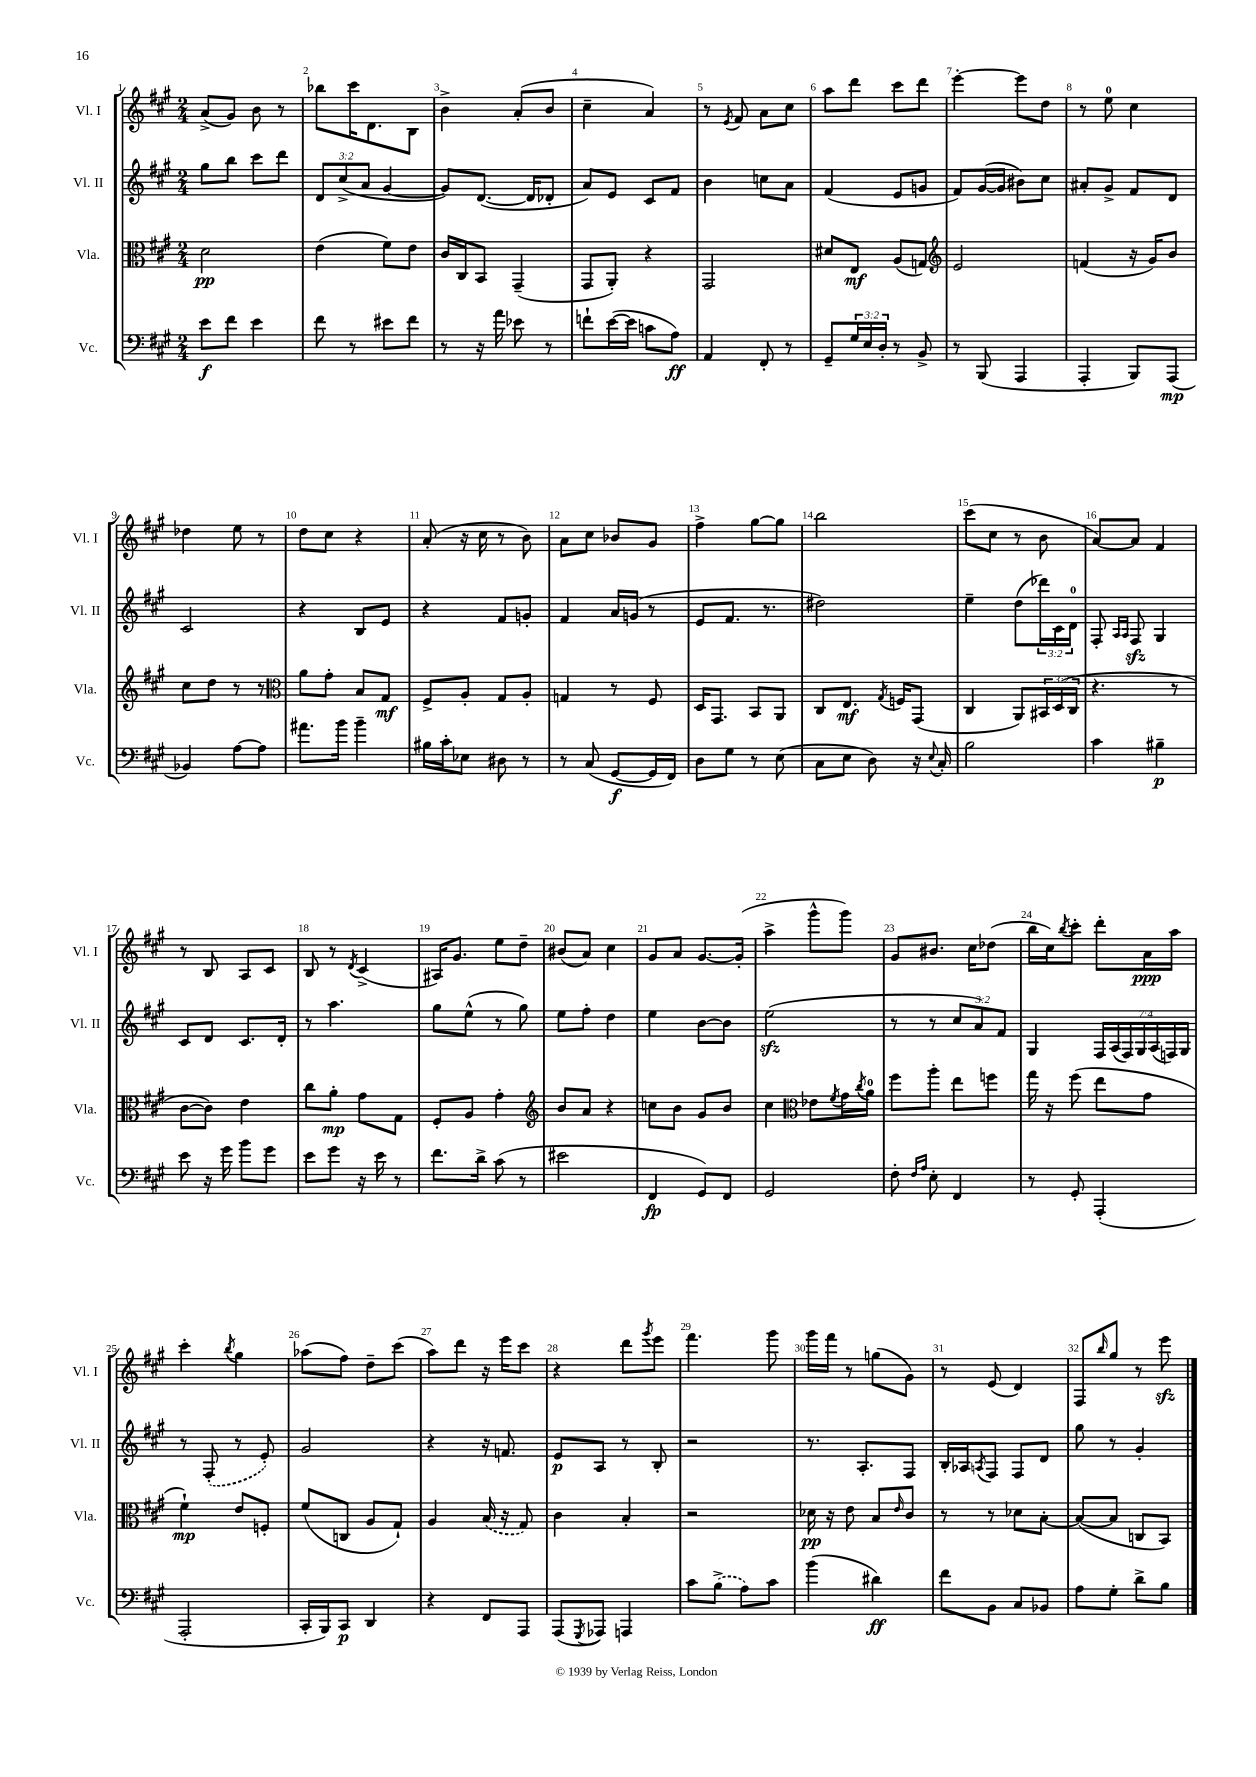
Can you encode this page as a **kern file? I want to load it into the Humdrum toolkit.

**kern	**kern	**kern	**kern
*staff4	*staff3	*staff2	*staff1
*clefF4	*clefC3	*clefG2	*clefG2
*k[f#c#g#]	*k[f#c#g#]	*k[f#c#g#]	*k[f#c#g#]
*M2/4	*M2/4	*M2/4	*M2/4
8e\L	2d\	8gg#\L	(8a^/L
8f#\J	.	8bb\J	8g#/J)
4e\	.	8ccc#\L	8b\
.	.	8ddd\J	8r
=	=	=	=
8f#\	(4e\	12d/L	8bb-\L
.	.	(12cc#^/	.
8r	.	.	16ccc#\K
.	.	12a/J	.
.	.	.	8.d\
8e#\L	8f#\L)	[4g#/	.
8f#\J	8e\J	.	8B\J
=	=	=	=
8r	16c#/LL	8g#/]L)	4b^\
.	16C#/J	.	.
16r	8BB/J	([8.d/J	.
16a\	.	.	.
8e-\	(4GG#~/	.	(8a'/L
.	.	16d/]LK	.
8r	.	8d-'/J	8b/J
=	=	=	=
8f`\L	8GG#/L	8a/L)	4cc#~\
([16e\L	8AA'/J)	8e/J	.
16e\]JJ	.	.	.
8c\L	4r	8c#/L	4a/)
8A\J)	.	8f#/J	.
=	=	=	=
4AA/	2GG#/	4b\	8r
.	.	.	8qe/
.	.	.	8f#/
8FF#'/	.	8cc\L	8a\L
8r	.	8a\J	8cc#\J
=	=	=	=
8GG#~/L	8d#/L	(4f#/	8aa\L
24G#/L	8E/J	.	8ddd\J
24E/	.	.	.
24D'/JJ	.	.	.
8r	(8A/L	8e/L	8ccc#\L
8BB^/	8G/J)	8g/J	8ddd\J
=	=	=	=
*	*clefG2	*	*
8r	2e/	8f#/L)	[4eee'\
(8BBB/	.	([16g#/L	.
.	.	16g#/]JJ	.
4AAA/	.	8b#\L)	8eee\]L
.	.	8cc#\J	8dd\J
=	=	=	=
4AAA'/	(4f/	8a#'/L	8r
.	.	8g#^/J	8ee\
8BBB/L)	16r	8f#/L	4cc#\
.	16g#/LK)	.	.
(8AAA/J	8b/J	8d/J	.
=	=	=	=
4BB-/)	8cc#\L	2c#/	4dd-\
.	8dd\J	.	.
[8A\L	8r	.	8ee\
8A\]J	8r	.	8r
=	=	=	=
*	*clefC3	*	*
8.a#\L	8a\L	4r	8dd\L
.	8g#'\J	.	8cc#\J
16b\Jk	.	.	.
4b~\	8B/L	8B/L	4r
.	8G#/J	8e/J	.
=	=	=	=
16B#\LL	8F#^/L	4r	(8a'/
16c#'\J	.	.	.
8E-\J	8A'/J	.	16r
.	.	.	16cc#\
8D#\	8G#/L	8f#/L	8r
8r	8A'/J	8g'/J	8b\)
=	=	=	=
8r	4G/	4f#/	8a\L
(8C#/	.	.	8cc#\J
[8GG#/L	8r	16a/LL	8b-/L
.	.	(16g/JJ	.
16GG#/]L	8F#/	8r	8g#/J
16FF#/JJ)	.	.	.
=	=	=	=
8D\L	16D/LK	8e/L	4ff#^\
.	8.GG#/J	.	.
8G#\J	.	8.f#/J	.
8r	8BB/L	.	[8gg#\L
.	.	8.r	.
(8E\	8AA/J	.	8gg#\]J
=	=	=	=
8C#\L	8C#/L	2dd#\)	2bb\
8E\J	8.E/J	.	.
8D\)	.	.	.
.	8qG#/	.	.
.	16F/LK	.	.
16r	(8GG#/J	.	.
8qqE/	.	.	.
16C#'/	.	.	.
=	=	=	=
2B\	4C#/	4ee~\	(8ccc#\L
.	.	.	8cc#\J
.	8AA/L)	(8dd\L	8r
.	24BB#/L	24ddd-\L)	8b\
.	(24D/	24c#\	.
.	24C#/JJ	24d\JJ	.
=	=	=	=
4c#\	4.r	8F#'/	[8a/L)
.	.	16qqA/LL	.
.	.	16qqA/JJ	.
.	.	8F#/	8a/]J
4B#~\	.	4G#/	4f#/
.	8r	.	.
=	=	=	=
8e\	[8c#\L	8c#/L	8r
16r	8c#\]J)	8d/J	8B/
16g#\	.	.	.
8b\L	4e\	8.c#/L	8A/L
8g#\J	.	.	8c#/J
.	.	16d'/Jk	.
=	=	=	=
8e\L	8cc#\L	8r	8B/
8g#\J	8a'\J	4.aa\	8r
.	.	.	8qd/
16r	8g#\L	.	(4c#^/
16e\	.	.	.
8r	8G#\J	.	.
=	=	=	=
8.f#\L	8F#'/L	8gg#\L	16A#/LK)
.	.	.	8.g#/J
.	8A/J	(8ee^^\J	.
16d^\Jk	.	.	.
(8c#\	4g#'\	8r	8ee\L
8r	.	8gg#\)	8dd~\J
=	=	=	=
*	*clefG2	*	*
2e#\	8b/L	8ee\L	(8b#/L
.	8a/J	8ff#'\J	8a/J)
.	4r	4dd\	4cc#\
=	=	=	=
4FF#/	8cc\L	4ee\	8g#/L
.	8b\J	.	8a/J
8GG#/L)	8g#/L	[8b\L	[8.g#/L
8FF#/J	8b/J	8b\]J	.
.	.	.	(16g#'/]Jk
=	=	=	=
2GG#/	4cc#\	(2ee\	4aa^\
*	*clefC3	*	*
.	8e-\L	.	8ggg#^^\L
.	8qf#/	.	.
.	16g#\L	.	8ggg#\J)
.	8qcc#/	.	.
.	16a\JJ	.	.
=	=	=	=
8F#'\	8ff#\L	8r	8g#/L
16qqF#/LL	.	.	.
16qqA/JJ	.	.	.
8E'\	8aa'\J	8r	8.b#/J
4FF#/	8ee\L	12cc#/L	.
.	.	.	16cc#\LK
.	.	12a/)	.
.	8ff\J	.	(8dd-\J
.	.	12f#/J	.
=	=	=	=
8r	16gg#\	4G#/	16bb\LL
.	16r	.	16cc#\J)
.	.	.	8qbb/
8GG#'/	(8ff#\	.	8ccc#'\J
(4AAA'/	8ee\L	28F#/LL	8ddd'\L
.	.	(28A/	.
.	.	28F#/)	.
.	.	28G#/	.
.	8g#\J	.	16a\L
.	.	(28A/	.
.	.	28F/)	.
.	.	.	16aa\JJ
.	.	28G#/JJ	.
=	=	=	=
2AAA'/	4f#`\)	8r	4ccc#'\
.	.	(8F#'/	.
.	.	.	8qbb/
.	8e/L	8r	4gg#\
.	8F'/J	8e'/)	.
=	=	=	=
16CC#'/LL	(8f#/L	2g#/	(8aa-\L
16BBB/J)	.	.	.
8CC#/J	8C/J	.	8ff#\J)
4DD/	8A/L	.	8dd~\L
.	8G#`/J)	.	(8ccc#\J
=	=	=	=
4r	4A/	4r	8aa\L)
.	.	.	8ddd\J
8FF#/L	(16B/	16r	16r
.	16r	8.f/	16eee\LK
8AAA/J	8G#/)	.	8ccc#\J
=	=	=	=
(8AAA/L	4c#\	8e/L	4r
8qGGG#/	.	.	.
8AAA-/J)	.	8A/J	.
4AAA/	4B'/	8r	8ddd\L
.	.	.	8qggg#/
.	.	8B'/	8eee\J
=	=	=	=
8c#\L	2r	2r	4.fff#\
(8B^\J	.	.	.
8A\L)	.	.	.
8c#\J	.	.	8ggg#\
=	=	=	=
(4b\	16d-\	8.r	16ggg#\LL
.	16r	.	16fff#\JJ
.	8e\	.	8r
.	.	8.A'/L	.
4d#\)	8B/L	.	(8gg\L
.	16qqe/	.	.
.	8c#/J	8F#/J	8g#\J)
=	=	=	=
8f#\L	8r	16B'/LL	8r
.	.	16A-/J	.
.	.	8qA/	.
8BB\J	8r	8F#/J	(8e/
8C#/L	8d-\L	8F#/L	4d/)
8BB-/J	[8B'\J	8d/J	.
=	=	=	=
8A\L	(8B/_L	8gg#\	8F#/L
.	.	.	16qqbb/
8G#'\J	8B/]J	8r	8gg#/J
8d^\L	8C/L	4g#'/	8r
8B\J	8BB/J)	.	8eee\
==	==	==	==
*-	*-	*-	*-
